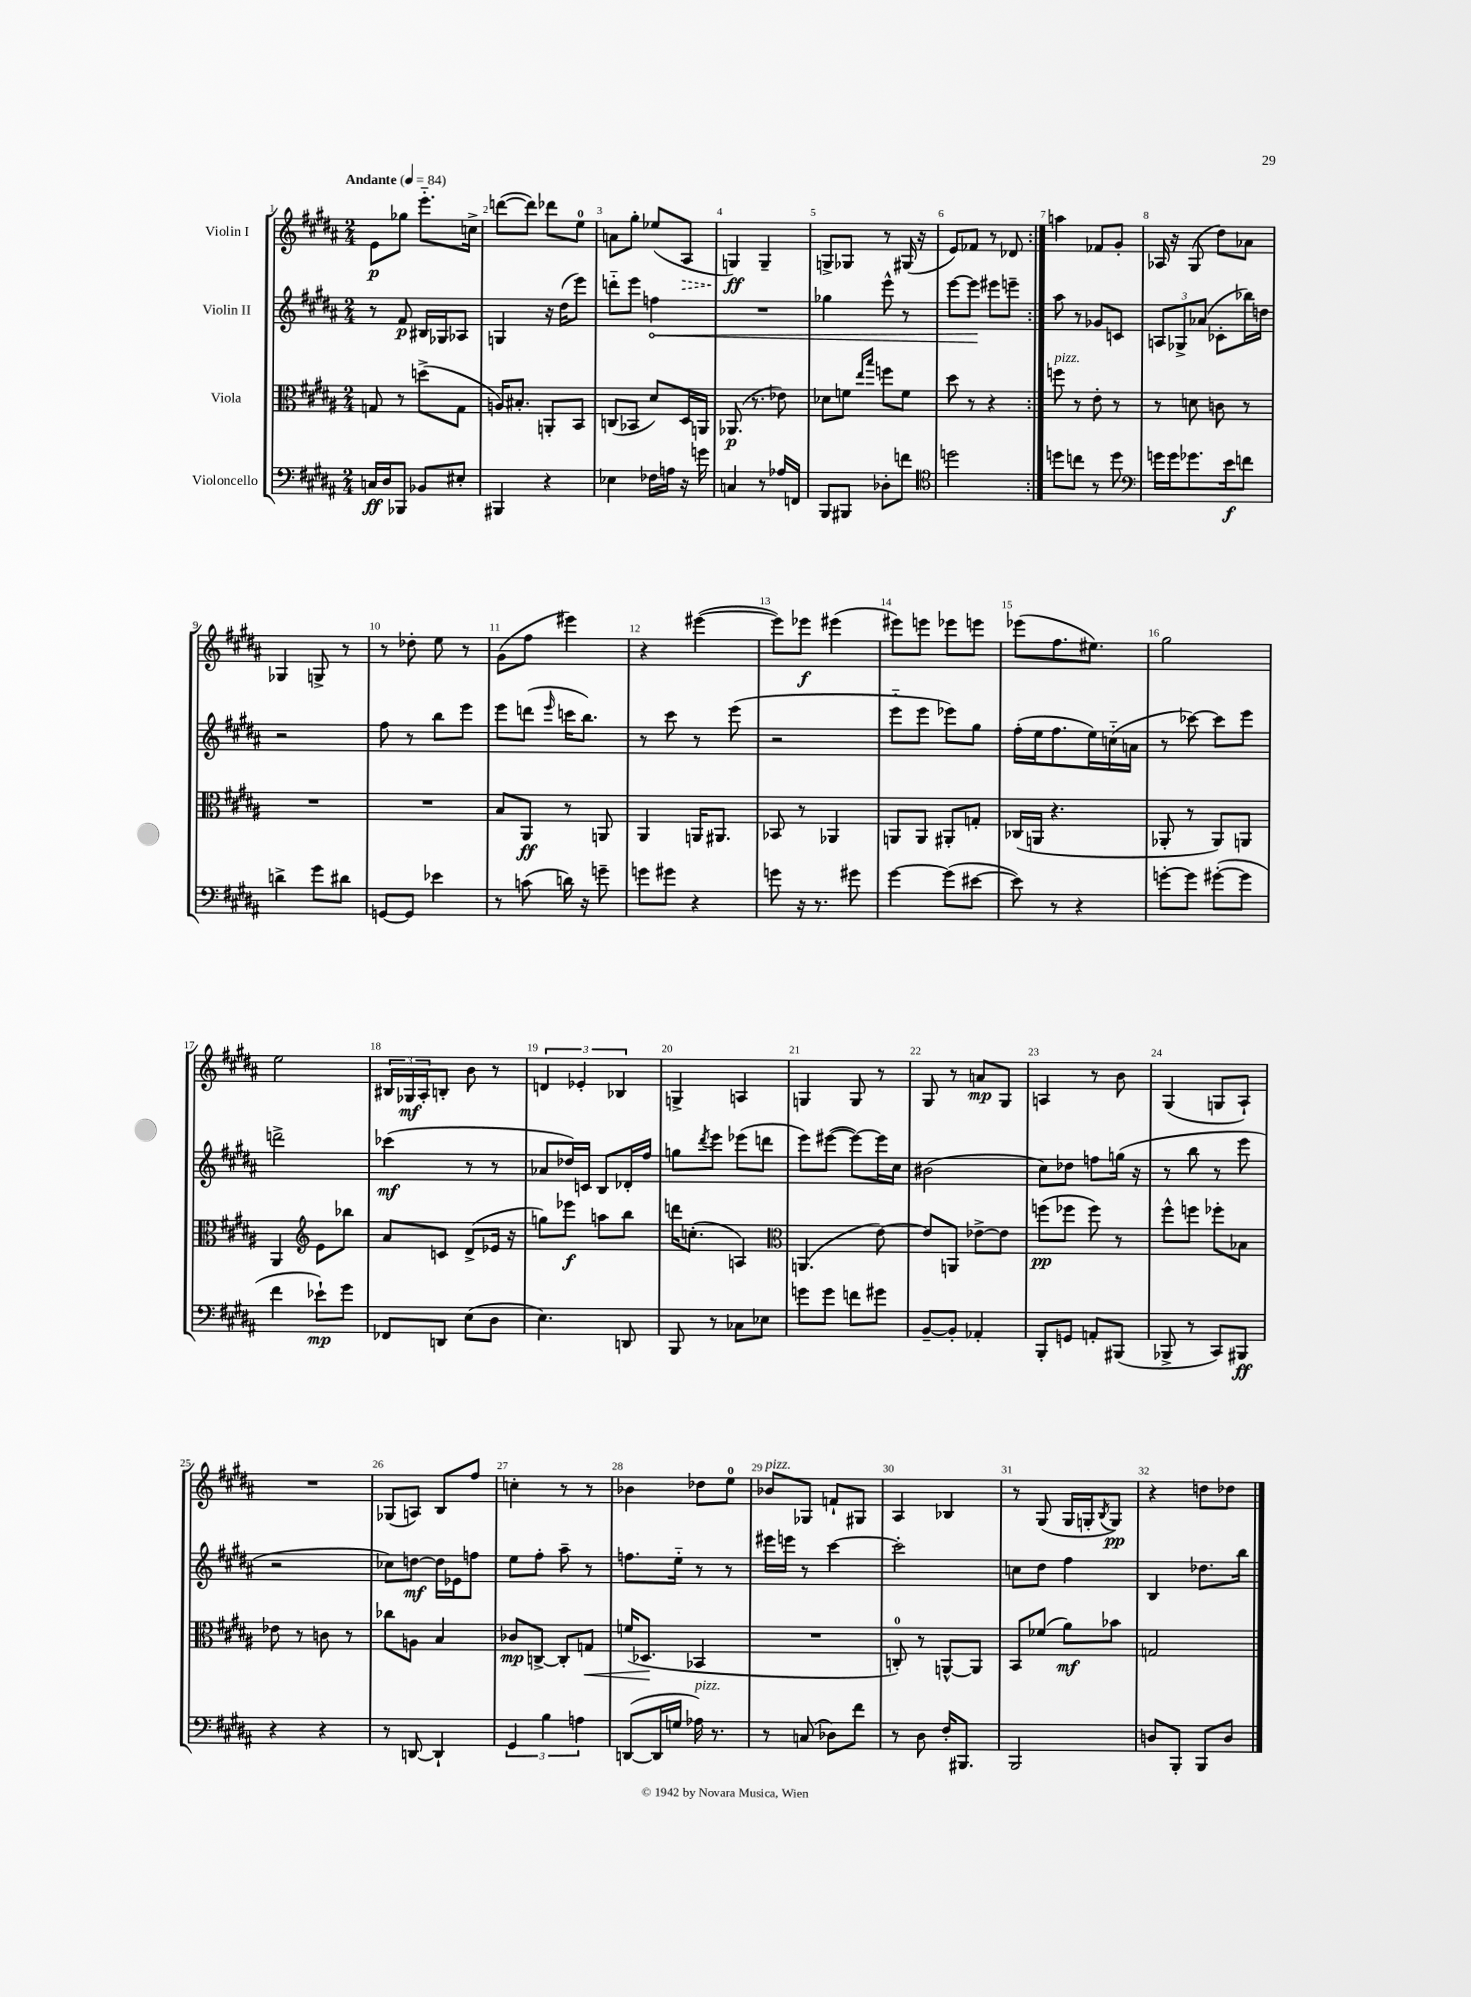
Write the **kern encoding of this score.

**kern	**kern	**kern	**kern
*staff4	*staff3	*staff2	*staff1
*clefF4	*clefC3	*clefG2	*clefG2
*k[f#c#g#d#a#]	*k[f#c#g#d#a#]	*k[f#c#g#d#a#]	*k[f#c#g#d#a#]
*M2/4	*M2/4	*M2/4	*M2/4
*MM84	*MM84	*MM84	*MM84
16C	8G	8r	8e
16D#	.	.	.
8BBB-	8r	8f#	8gg-
8BB-	(8dd^	16B#	8.eee'~
.	.	16G-	.
8E#'	8G	8A-	.
.	.	.	16cc^
=	=	=	=
4BBB#	16A)	4G	([8ddd
.	8.B#'	.	.
.	.	.	8ddd])
4r	8AA'	16r	8ddd-
.	.	(16dd#	.
.	8BB	8eee)	8ee
=	=	=	=
4E-	(8C	8ddd'~	8a
.	8BB-	8eee	8gg#'
16F-	8d#)	4ff	(8ee-
16A	.	.	.
16r	16D#	.	8A#
16g	16AA	.	.
=	=	=	=
4C	(8.AA-	2r	4G)
.	8.r	.	.
8r	.	.	4G~
16A-	8e-)	.	.
16FF	.	.	.
=	=	=	=
8BBB	8d-	4gg-	8G^
8BBB#	8f	.	8G-
.	16qqee	.	.
.	16qqbb	.	.
8D-'	8ff	8eee^^	8r
8f	8f	8r	(16G#
.	.	.	16r
=	=	=	=
*clefC4	*	*	*
2dd	8dd#	[8eee	8e)
.	8r	8eee]	8f-
.	4r	8eee#	8r
.	.	8eee~	8d-
=:|!	=:|!	=:|!	=:|!
8dd	8ff	8aa#	4aa
8cc	8r	8r	.
8r	8e'	8g-	8f-
8dd	8r	8c	8g#'
=	=	=	=
*clefF4	*	*	*
16g	8r	12A	16A-
16g	.	.	16r
.	.	12G-^	.
8.g-	8d	.	(8G#
.	.	(12a-	.
.	8c	8c-'	8dd#)
16e	.	.	.
8f	8r	16bb-)	8a-
.	.	16dd	.
=	=	=	=
4d^	2r	2r	4G-
8g#	.	.	8G^
8d#	.	.	8r
=	=	=	=
[8GG	2r	8ff#	8r
8GG]	.	8r	8dd-'
4e-	.	8bb	8ee
.	.	8eee	8r
=	=	=	=
8r	8B	8eee	(8g#
(8c	8AA#	(8ddd	8ff#
.	.	16qqeee	.
16d)	8r	16ccc	4eee#)
16r	.	8.bb)	.
8g~	8AA	.	.
=	=	=	=
8g	4AA#	8r	4r
8g#	.	8ccc#	.
4r	16AA	8r	([4eee#
.	8.AA#	.	.
.	.	(8eee	.
=	=	=	=
8g	8BB-	2r	8eee#])
16r	8r	.	8eee-
8.r	.	.	.
.	4AA-	.	(4eee#
8g#	.	.	.
=	=	=	=
[4g#	8AA	8eee'~	8eee#)
.	8AA	8eee	8eee
(8g#]	8AA#'	8eee-)	8eee-
[8e#	8G'	8gg#	8eee
=	=	=	=
8e#])	(16C-	(16ff#'	(8eee-
.	16AA	16ee	.
8r	4.r	8.ff#	8.ff#
4r	.	.	.
.	.	16ee)	8.ee#)
.	.	(16cc'~	.
.	.	16a	.
=	=	=	=
[8g'	8AA-'	8r	2gg#
8g]	8r	[8ccc-)	.
([8g#'	8AA-)	8ccc-]	.
8g#]	8AA	8eee	.
=	=	=	=
4f#	4AA#	2ddd^	2ee
*	*clefG2	*	*
8e-`)	8e	.	.
8g#	8bb-	.	.
=	=	=	=
8FF-	8a#	(4ccc-	24B#
.	.	.	24G-
.	.	.	24A#'
8DD	8c	.	8B'
(8E	(8d#^	8r	8b
8D#	16e-	8r	8r
.	16r	.	.
=	=	=	=
4.E)	8gg)	8a-	6d
.	8eee-	16dd-)	.
.	.	.	6e-'
.	.	16c	.
.	8aa	8B	.
.	.	.	6B-
8DD	8bb	16d-'	.
.	.	16ff#	.
=	=	=	=
8BBB	16ddd	8gg	4G^
.	(8.cc'	.	.
.	.	8qddd#	.
8r	.	8eee	.
8C-	4A)	(8eee-	4A
8E-	.	8ddd	.
=	=	=	=
*	*clefC3	*	*
8g	(4.AA	8eee)	4G
8g	.	([8eee#	.
8f	.	8eee#_)	8G
8g#	[8e)	16eee#]	8r
.	.	16cc#	.
=	=	=	=
[8BB~	8e]	(2b#	8G#
8BB']	8AA	.	8r
4AA-'	[8e-^	.	8a
.	8e-]	.	8G#
=	=	=	=
8BBB'	(8ff	8cc#)	4A
8GG	8ff-	8dd-	.
8AA'	8ff-)	8ff	8r
(8BBB#	8r	(16gg	8b
.	.	16r	.
=	=	=	=
8BBB-^	8ff#^^	8r	(4G#
8r	8ff	8bb	.
8CC#)	8ff-'	8r	8G
8BBB#	8B-	8eee	8A#`)
=	=	=	=
4r	8e-	2r	2r
.	8r	.	.
4r	8c	.	.
.	8r	.	.
=	=	=	=
8r	8cc-	8cc-)	(8G-
[8DD	8A	[8dd	8A)
4DD`]	4B	16dd]	8B
.	.	16e-	.
.	.	8ff	8ff#
=	=	=	=
6GG#	8c-	8ee	4cc'
.	[8C^	8ff#'	.
6B	.	.	.
.	8C']	8aa#~	8r
6A	.	.	.
.	8G	8r	8r
=	=	=	=
([8DD	(16f	8.ff	4b-
.	8.D-	.	.
16DD]	.	.	.
16G	.	16ee'~	.
16A-)	4BB-	8r	8dd-
8.r	.	.	.
.	.	8r	8ee
=	=	=	=
8r	2r	16eee#	8b-
.	.	16eee	.
(8C	.	8r	8G-
8D-)	.	[4ccc#	8f`
8f#	.	.	8G#
=	=	=	=
8r	8C')	2ccc#']	4A#
8D#	8r	.	.
16F#'	[8AA^^	.	4B-
8.BBB#	.	.	.
.	8AA]	.	.
=	=	=	=
2BBB	8BB	8cc	8r
.	(8f-	8dd#	(8G#
.	8a#)	4ff#	16G#
.	.	.	16G'
.	.	.	8qB
.	8b-	.	8G)
=	=	=	=
8D	2G	4B	4r
8BBB'	.	.	.
8BBB	.	8.dd-	8dd
8D	.	.	8dd-
.	.	16bb	.
==	==	==	==
*-	*-	*-	*-
